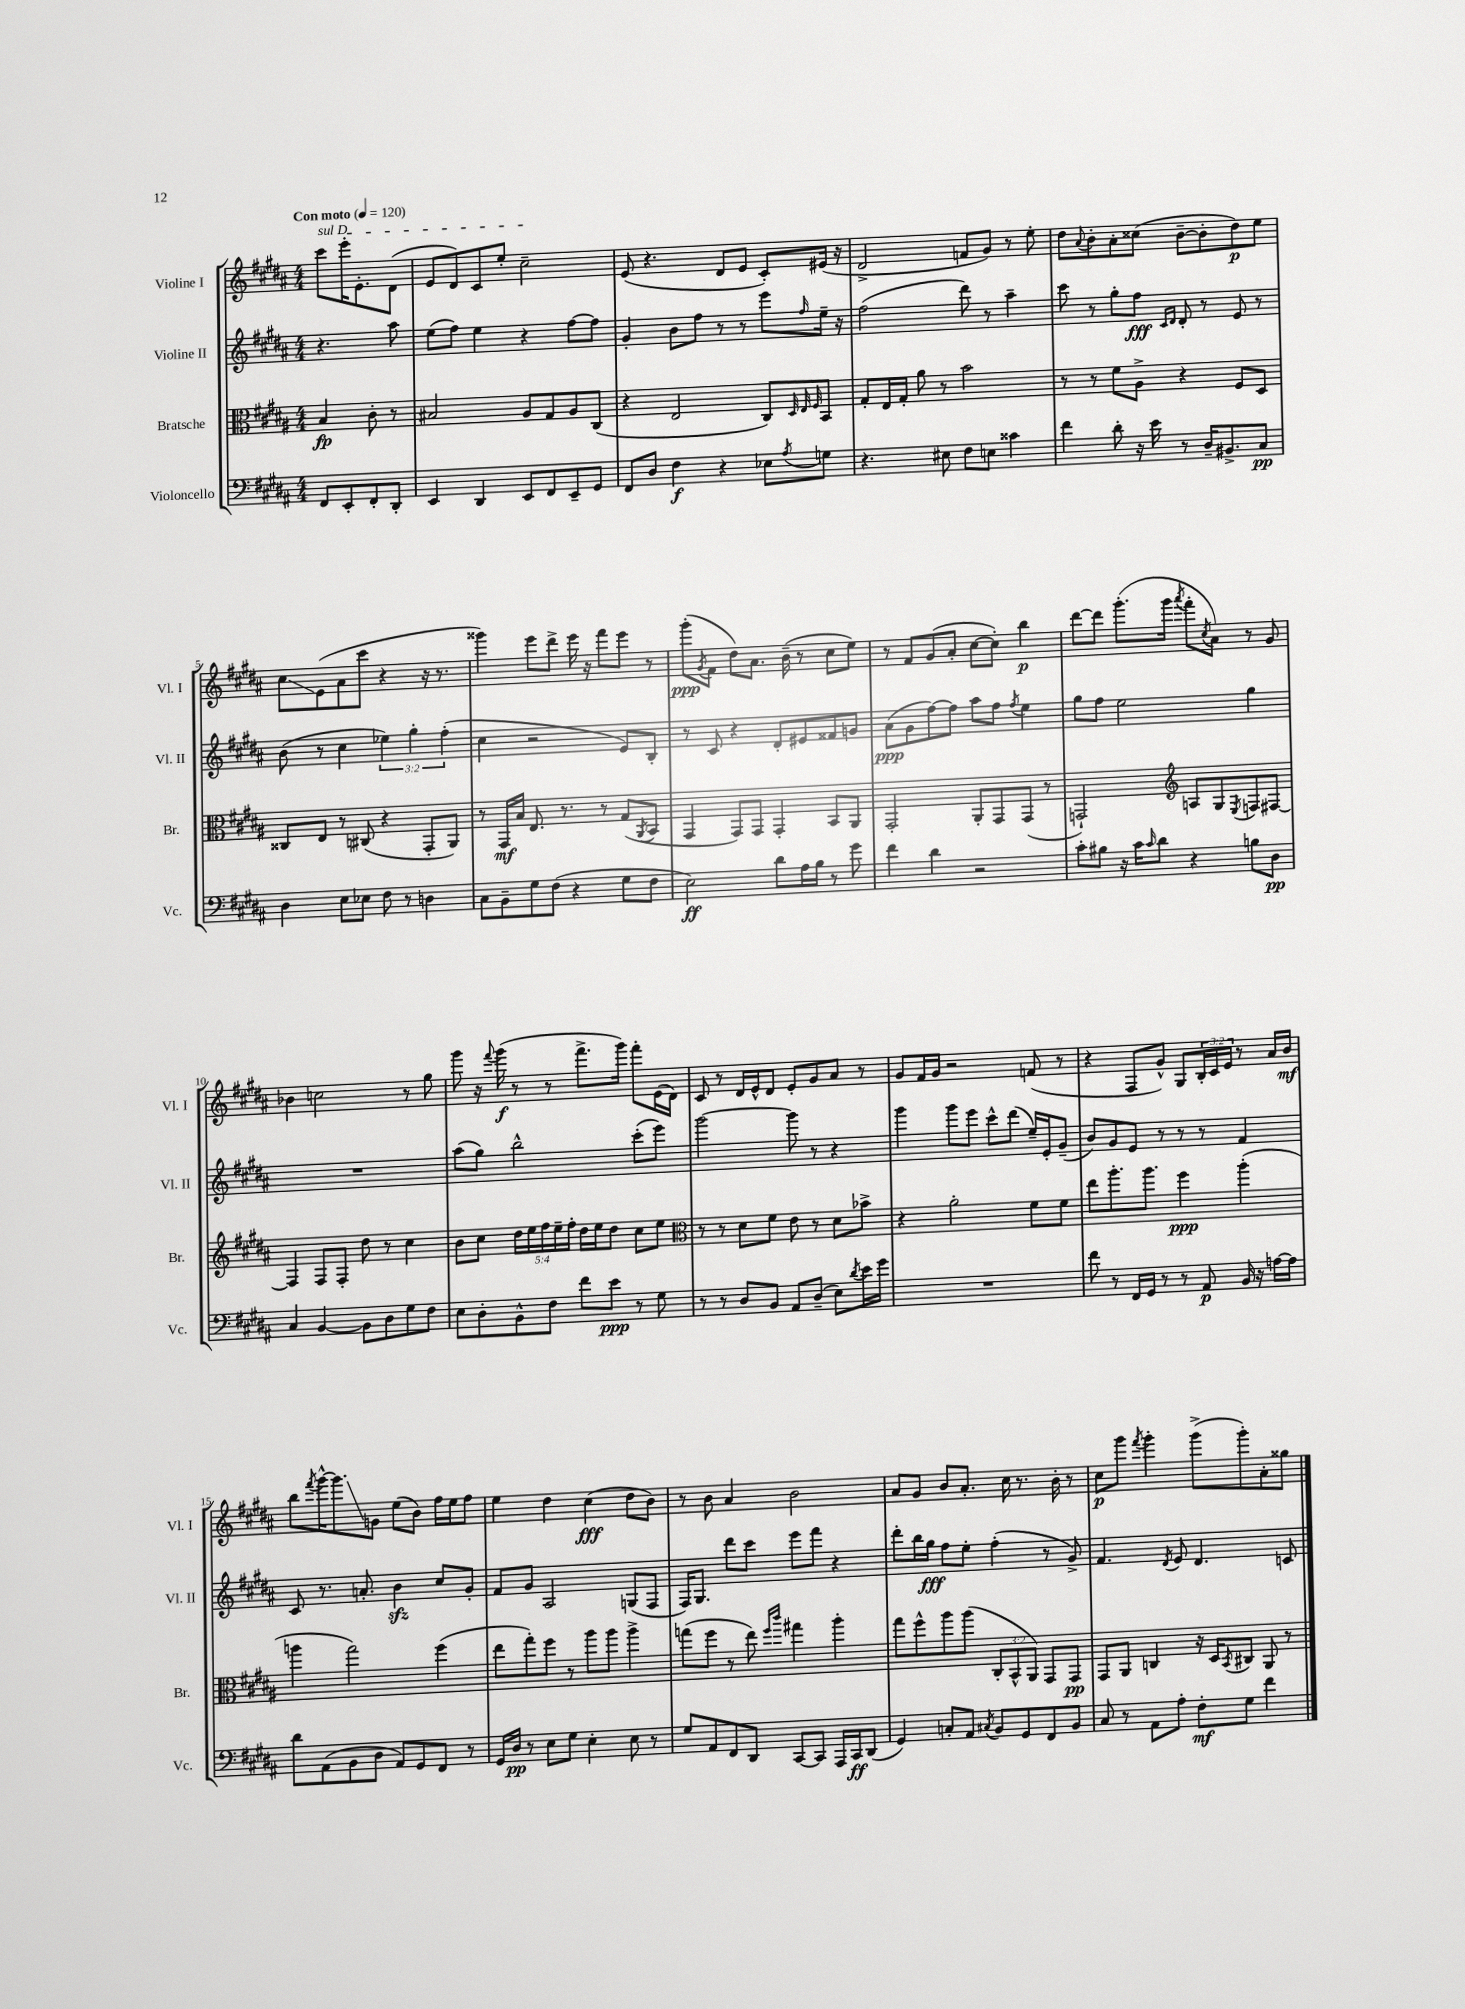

**kern	**kern	**kern	**kern
*staff4	*staff3	*staff2	*staff1
*clefF4	*clefC3	*clefG2	*clefG2
*k[f#c#g#d#a#]	*k[f#c#g#d#a#]	*k[f#c#g#d#a#]	*k[f#c#g#d#a#]
*M4/4	*M4/4	*M4/4	*M4/4
*MM120	*MM120	*MM120	*MM120
8FF#	4B	4.r	8ccc#
8EE'	.	.	16eee'
.	.	.	8.e'
8FF#'	8c#'	.	.
8DD#'	8r	8aa#	(8d#
=	=	=	=
4EE	2B#	(8ee	8e
.	.	8ff#)	8d#)
4DD#	.	4ee	8c#
.	.	.	8ee'
8EE	8A#	4r	2cc#~
8FF#	8G#	.	.
8EE~	8A#	[8ff#	.
8GG#	(8C#	8ff#]	.
=	=	=	=
8FF#	4r	4g#'	(8e
8D#	.	.	4.r
4F#	2E	8b	.
.	.	8ff#	.
4r	.	8r	8d#
.	.	8r	8e
8E-	8C#)	8eee	8c#')
.	32qqD#	.	.
.	32qqE	.	.
8qA#	32qqF#	16qqff#	.
8G	8BB	16ee~	(16e#
.	.	16r	16r
=	=	=	=
4.r	8G#'	(2ff#	2d#^
.	16E	.	.
.	16G#'	.	.
.	8a#	.	.
8E#	8r	.	.
8F#	2b	8ddd#)	8f
8E	.	8r	8g#)
4c##	.	4aa#~	8r
.	.	.	8ee'
=	=	=	=
4f#	8r	8ccc#	8dd#
.	.	.	8qqa#
.	8r	8r	8b'
8d#'	8f#	8gg#'	8a#'
16r	8A#^	8ff#	(8cc##
16e	.	.	.
.	.	16qqc#	.
.	.	16qqd#	.
8r	4r	8d#'	[8b~
16D#~	.	8r	8b']
8.BB#^	.	.	.
.	8F#	8e	8dd#)
8C#	8D#	8r	8ee
=	=	=	=
4D#	8C##	(8b	8cc#
.	8E	8r	(8e
8E	8r	4cc#	8a#
8E-	(8C#	.	8ccc#
8F#	4r	6ee-)	4r
8r	.	.	.
.	.	6gg#'	.
4D	8GG#'	.	16r
.	.	.	8.r
.	.	(6ff#'	.
.	8AA#)	.	.
=	=	=	=
8C#	8r	4cc#	4ggg##)
8BB~	16GG#	.	.
.	16B	.	.
8G#	8.E	2r	8eee
(8F#	.	.	8ddd#^
.	8.r	.	.
4r	.	.	16eee
.	.	.	16r
.	8r	.	8fff#
8G#	(8G#	8e)	8eee
.	8qAA#	.	.
8F#	8BB	8B'	8r
=	=	=	=
2E)	4GG#	8r	(8ggg#'
.	.	.	8qg#
.	.	8c#	8f#
.	8GG#)	4r	8dd#)
.	8GG#	.	8.a#
8d#	4GG#'	8d#'	.
.	.	.	(16b~
16A#	.	8e#	8r
16B	.	.	.
8r	8BB	8f##	8cc#
8g#	8AA#	8g	8ee)
=	=	=	=
4f#	2GG#'	(8a#	8r
.	.	8g#	8f#
4d#	.	[8ff#)	(8g#
.	.	8ff#]	8a#'
2r	8AA#'	8aa#	[8cc#
.	8GG#	8ff#	8cc#'])
.	.	8qff#	.
.	(8GG#	4ee	4bb
.	8r	.	.
=	=	=	=
8c#'	2GG`)	8gg#	[8ddd#
8B#	.	8ff#	8ddd#]
16r	.	2ee	(8.ggg#'
16c#	.	.	.
16qqc#	.	.	.
8d#	.	.	.
.	.	.	16ggg#
*	*clefG2	*	*
.	.	.	8qaaa#
4r	8A	.	8fff#'
.	.	.	8qcc#
.	8G#	.	8a#)
.	8qE	.	.
8B	8F	4gg#	8r
8D#	[8F#	.	8g#
=	=	=	=
4C#	4F#]	1r	4b-
[4BB	8F#	.	2cc
.	8F#'	.	.
8BB]	8dd#	.	.
8D#	8r	.	.
8G#	4cc#	.	8r
8F#	.	.	8gg#
=	=	=	=
8E	8b	(8aa#	8ggg#
8D#'	8cc#	8gg#)	16r
.	.	.	8qqfff#
.	.	.	(16ggg#
8BB^^	20dd#	2bb^^	8r
.	20ee	.	.
.	20ff#	.	.
8F#	.	.	8r
.	20ee~	.	.
.	20ff#'	.	.
8f#	16dd#	.	8.fff#^
.	16ee	.	.
8e	8dd#	.	.
.	.	.	16ggg#)
8r	8cc#	(8ccc#'	8fff#'
8G#	8ee	8eee)	(16e
.	.	.	16d#)
=	=	=	=
*	*clefC3	*	*
8r	8r	[2ggg#	8c#
8r	8r	.	8r
8D#	8d#	.	16d#
.	.	.	16e^^
8BB	8f#	.	8d#
8AA#	8e	8ggg#]	8e'
(8D#~	8r	8r	8g#
8E)	8d#	4r	8a#
8qd#	.	.	.
16e	8b-^	.	8r
16g#	.	.	.
=	=	=	=
1r	4r	4ggg#	8g#
.	.	.	16f#
.	.	.	16g#
.	2a#'	8ggg#	2r
.	.	8eee	.
.	.	8ccc#^^	.
.	.	(8ddd#	.
.	8f#	16ee~)	(8f
.	.	16e'	.
.	8f#	(8g#~	8r
=	=	=	=
8f#	8ee	8b)	4r
8r	8.aa#'	8g#	.
16FF#	.	8e	8F#
16GG#	8.aa#	.	.
8r	.	8r	8g#^^)
8r	4ff#	8r	8G#
8AA#	.	8r	24B'
.	.	.	24c#
.	.	.	24e
16BB	(4aa#'	4f#	8r
16r	.	.	.
[16A	.	.	16a#
16A]	.	.	16b
=	=	=	=
8d#	4aa	8c#	8bb
.	.	.	8qfff#
(8AA#	.	8.r	[16ggg#^^
.	.	.	8.ggg#]
8BB	2gg#)	.	.
.	.	8.a'	.
8D#	.	.	8g
8AA#)	.	4b	(8ee
8GG#	.	.	8b)
8FF#	(4ff#	8cc#	16ff#
.	.	.	16ee
8r	.	8g#'	8ff#
=	=	=	=
16GG#	8ee	8f#	4ee
16D#	.	.	.
8r	8gg#')	8g#	.
8E	8ff#	2A#	4dd#
8G#	8r	.	.
4E'	8aa#	.	(4cc#
.	8aa#	.	.
8E	4aa#^	(8G	8dd#
8r	.	8F#	8b)
=	=	=	=
8G#	(8gg	16F#)	8r
.	.	8.G#	.
8AA#	8ff#	.	8b
8FF#	8r	8ddd#	4a#
8DD#	8ee)	8ccc#	.
.	16qqff#	.	.
.	16qqccc#	.	.
[8CC#	4gg#	8eee	2b
8CC#]	.	8fff#	.
16AAA#	4aa#'	4r	.
16CC#	.	.	.
(8DD#	.	.	.
=	=	=	=
4GG#)	8gg#	8ddd#'	8a#
.	8ff#^^	16bb	8g#
.	.	16gg#	.
8C'	8aa#	8ff#	8b
8AA#	(8aa#	8ee'	8.a#'
8qC#	.	.	.
8BB	12C#'	(4ff#'	.
.	.	.	16cc#
.	12BB^^	.	.
8GG#	.	.	8.r
.	12AA#)	.	.
8FF#	8GG#	8r	.
.	.	.	16b'
8BB	8GG#	8g#^)	8r
=	=	=	=
8C#	8GG#	4.f#	8cc#
8r	8AA#	.	8ggg#
.	.	.	8qfff#
8AA#	4C	.	4ggg#'
.	.	8qd#	.
8A#'	.	8e	.
8F#'	16r	4.d#	(8ggg#^
.	16D#	.	.
.	8qBB	.	.
8G#	8C#	.	8ggg#')
4f#	8AA#	.	8a#'
.	8r	8c	8gg##
==	==	==	==
*-	*-	*-	*-
